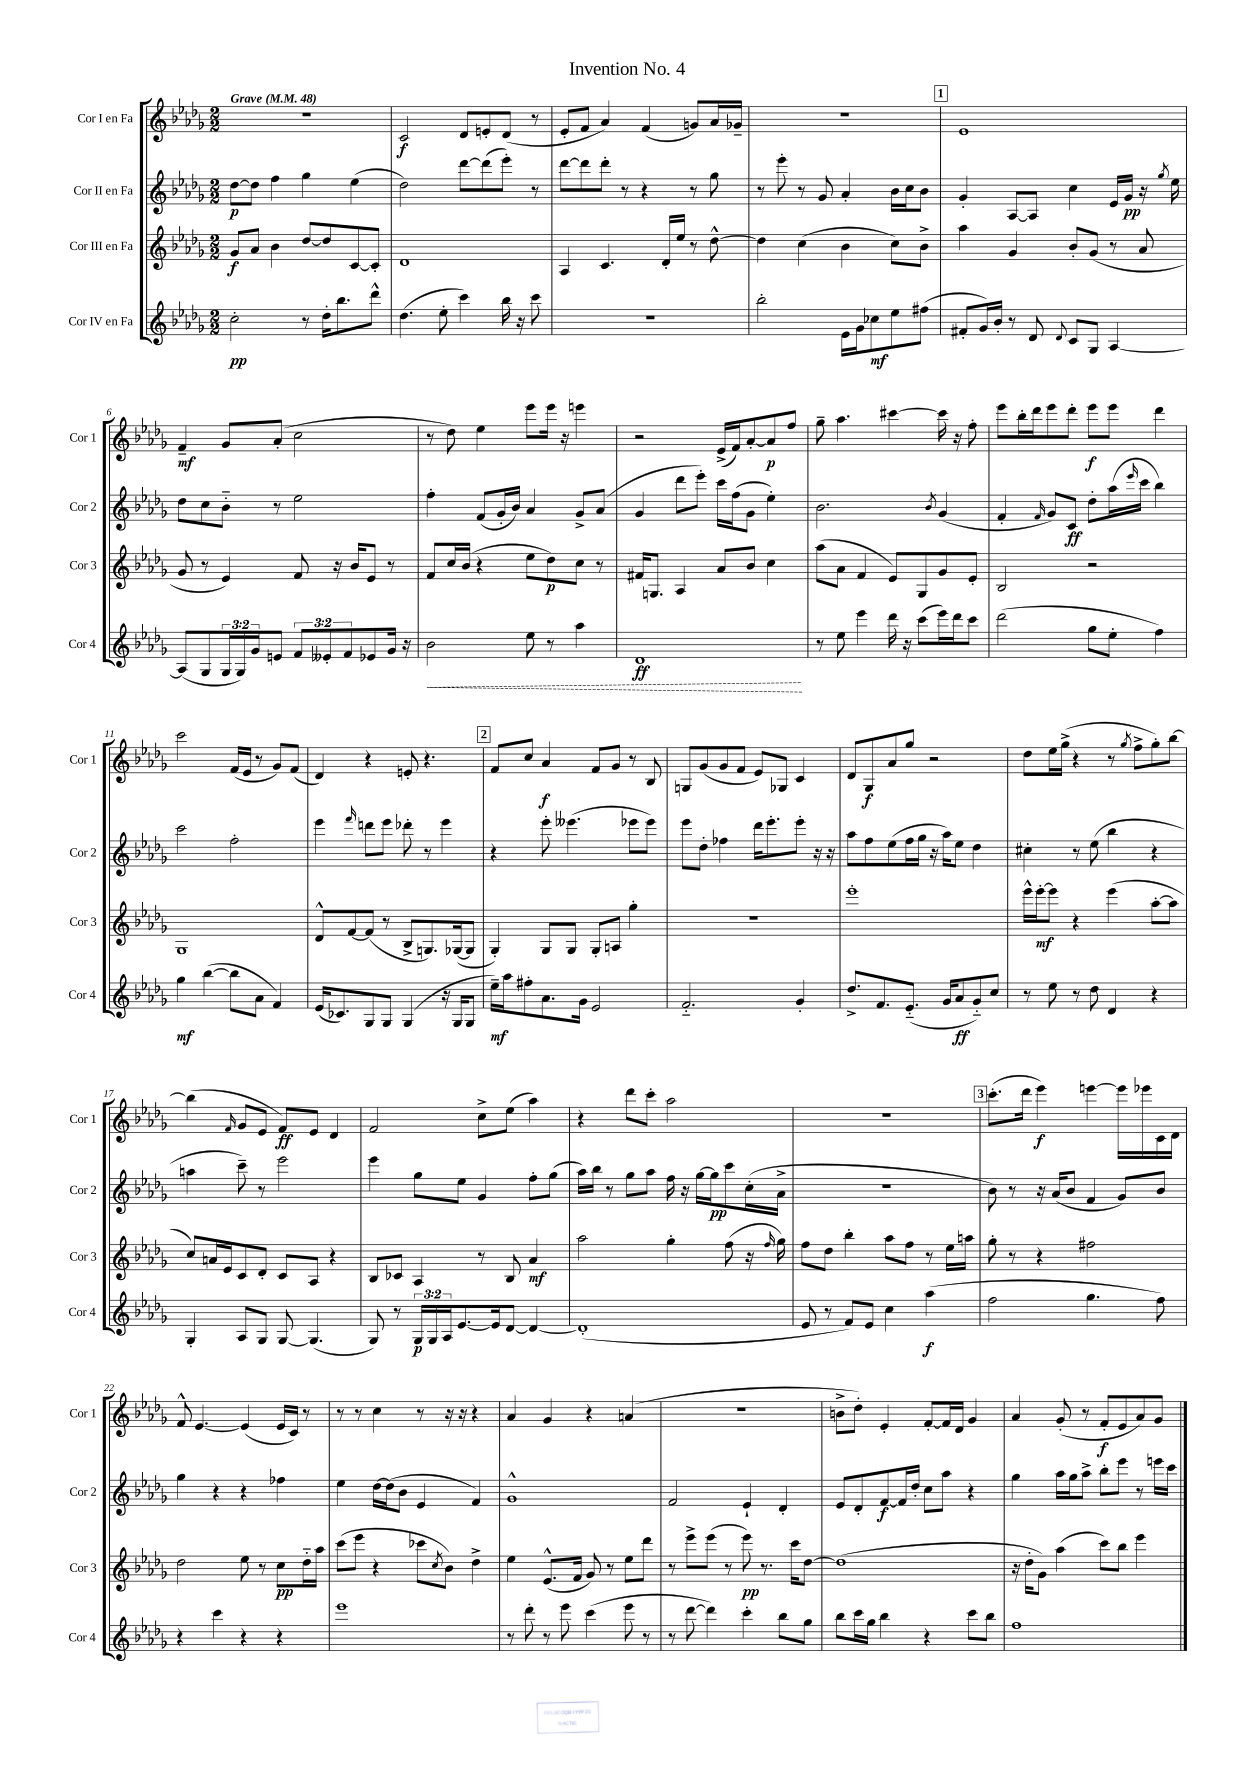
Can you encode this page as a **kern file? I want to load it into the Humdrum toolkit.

**kern	**dynam	**kern	**dynam	**kern	**dynam	**kern	**dynam
*part4	*part4	*part3	*part3	*part2	*part2	*part1	*part1
*staff4	*staff4	*staff3	*staff3	*staff2	*staff2	*staff1	*staff1
*I"Cor IV en Fa	*	*I"Cor III en Fa	*	*I"Cor II en Fa	*	*I"Cor I en Fa	*
*I'Cor 4	*	*I'Cor 3	*	*I'Cor 2	*	*I'Cor 1	*
*clefG2	*	*clefG2	*	*clefG2	*	*clefG2	*
*k[b-e-a-d-g-]	*	*k[b-e-a-d-g-]	*	*k[b-e-a-d-g-]	*	*k[b-e-a-d-g-]	*
*M2/2	*	*M2/2	*	*M2/2	*	*M2/2	*
*MM48	*	*MM48	*	*MM48	*	*MM48	*
=1	=1	=1	=1	=1	=1	=1	=1
!	!	!	!	!	!	!LO:TX:a:B:t=Grave	!
2cc'\	pp	8g-/L	f	[8dd-\L	p	1r	.
.	.	8a-/J	.	8dd-\J]	.	.	.
.	.	4b-\	.	4ff\	.	.	.
8r	.	[8dd-/L	.	4gg-\	.	.	.
16dd-'\KL	.	8dd-/]	.	.	.	.	.
8.bb-\	.	.	.	.	.	.	.
.	.	[8c/	.	(4ee-\	.	.	.
8ddd-^^\J	.	8c'/J]	.	.	.	.	.
=2	=2	=2	=2	=2	=2	=2	=2
(4.dd-\	.	1d-	.	2dd-\)	.	2c/	f
8ee-'\	.	.	.	.	.	.	.
4ccc\)	.	.	.	[8ddd-\L	.	8d-/L	.
.	.	.	.	(8ddd-\]	.	8en'/	.
16bb-\	.	.	.	8eee-'\J)	.	(8d-/J	.
16r	.	.	.	.	.	.	.
8ccc\	.	.	.	8r	.	8r	.
=3	=3	=3	=3	=3	=3	=3	=3
1r	.	4A-/	.	[8ddd-\L	.	8e-'/L	.
.	.	.	.	8ddd-\]	.	8f/J	.
.	.	4.c/	.	8ddd-'\J	.	4a-/)	.
.	.	.	.	8r	.	.	.
.	.	.	.	4r	.	(4f/	.
.	.	16d-'/LL	.	.	.	.	.
.	.	16ee-/JJ	.	.	.	.	.
.	.	8r	.	8r	.	8gn/L)	.
.	.	[8dd-^^\	.	8gg-\	.	16a-/L	.
.	.	.	.	.	.	16g-X~/JJ	.
=4	=4	=4	=4	=4	=4	=4	=4
2bb-'\	.	4dd-\]	.	8r	.	1r	.
.	.	.	.	8eee-'\	.	.	.
.	.	(4cc\	.	8r	.	.	.
.	.	.	.	8g-/	.	.	.
16e-\LL	.	4b-\	.	4a-'/	.	.	.
16g-\J	.	.	.	.	.	.	.
8cc-X\	mf	.	.	.	.	.	.
8ee-\	.	8cc\L)	.	16b-\LL	.	.	.
.	.	.	.	16cc\J	.	.	.
(8ff#X\J	.	8b-^\J	.	8b-\J	.	.	.
!!LO:REH:place=s1:t=1
=5	=5	=5	=5	=5	=5	=5	=5
8f#X'/L	.	4aa-\	.	4g-'/	.	1e-	.
16g-/L)	.	.	.	.	.	.	.
16b-'/JJ	.	.	.	.	.	.	.
8r	.	4g-/	.	[8A-/L	.	.	.
8d-/	.	.	.	8A-/J]	.	.	.
8qqd-/	.	.	.	.	.	.	.
8c/L	.	8b-'/L	.	4cc\	.	.	.
8G-/J	.	(8g-/J	.	.	.	.	.
[4A-/	.	8r	.	16e-/LL	.	.	.
.	.	.	.	16g-/JJ	pp	.	.
.	.	8a-/	.	16r	.	.	.
.	.	.	.	8qgg-/	.	.	.
.	.	.	.	16ee-\	.	.	.
!!LO:LB:g=z
=6	=6	=6	=6	=6	=6	=6	=6
(8A-/L]	.	8g-/	.	8dd-\L	.	4f~/	mf
8G-/	.	8r	.	8cc\	.	.	.
24G-/L	.	4e-/)	.	8b-\J	.	8g-/L	.
24G-/)	.	.	.	.	.	.	.
24g-/J	.	.	.	.	.	.	.
8en/J	.	.	.	8r	.	(8a-'/J	.
12f/L	.	8f/	.	2ee-\	.	2cc\	.
12e--X'/	.	.	.	.	.	.	.
.	.	16r	.	.	.	.	.
12f/	.	.	.	.	.	.	.
.	.	16b-/KL	.	.	.	.	.
8e-X/	.	8e-/J	.	.	.	.	.
16g-/Jk	.	8r	.	.	.	.	.
16r	.	.	.	.	.	.	.
=7	=7	=7	=7	=7	=7	=7	=7
!	!LO:HP:b	!	!	!	!	!	!
2b-\	<	8f/L	.	4ff'\	.	8r	.
.	.	16cc/L	.	.	.	8dd-\)	.
.	.	(16b-/JJ	.	.	.	.	.
.	.	4r	.	(8f/L	.	4ee-\	.
.	.	.	.	16g-'/L	.	.	.
.	.	.	.	16b-/JJ)	.	.	.
8ee-\	.	8ee-\L	.	4a-/	.	8eee-\L	.
8r	.	8dd-\)	p	.	.	16eee-\Jk	.
.	.	.	.	.	.	16r	.
4aa-\	.	8cc\J	.	8g-^/L	.	4eeen\	.
.	.	8r	.	(8a-/J	.	.	.
=8	=8	=8	=8	=8	=8	=8	=8
1d-	ff	16f#X/KL	.	4g-/	.	2r	.
.	.	8.Gn/J	.	.	.	.	.
.	.	4A-/	.	8ddd-\L	.	.	.
.	.	.	.	8eee-'\J)	.	.	.
.	.	8a-/L	.	16ccc\LL	.	(16e-^/LL	.
.	.	.	.	(16ff\J	.	16f/J)	.
.	.	8b-/J	.	8g-\J	.	[8a-'/	.
.	.	4cc\	.	4ee-'\)	.	8a-/]	p
.	.	.	.	.	.	8ff/J	.
.	[	.	.	.	.	.	.
=9	=9	=9	=9	=9	=9	=9	=9
8r	.	(8aa-\L	.	2.b-\	.	8gg-~\	.
8ee-\	.	8a-\J	.	.	.	4.aa-\	.
4eee-\	.	4f/	.	.	.	.	.
16ddd-\	.	8e-/L)	.	.	.	[4ccc#X\	.
16r	.	.	.	.	.	.	.
(8ccc\L	.	8G-/	.	.	.	.	.
.	.	.	.	8qb-/	.	.	.
16eee-\L)	.	8g-/	.	(4g-/	.	16ccc#\]	.
16ddd-\J	.	.	.	.	.	16r	.
8ccc\J	.	8e-'/J	.	.	.	8ff'\	.
=10	=10	=10	=10	=10	=10	=10	=10
(2ddd-\	.	2B-/	.	4f'/	.	8eee-\L	.
.	.	.	.	.	.	16bb-'\L	.
.	.	.	.	.	.	16ddd-\J	.
.	.	.	.	16qqf/	.	.	.
.	.	.	.	8g-/L)	.	8eee-\	.
.	.	.	.	8c/J	ff	8ddd-'\J	.
8gg-\L	.	2r	.	8dd-'\L	.	8eee-\L	f
8ee-'\J	.	.	.	(16aa-\L	.	8eee-\J	.
.	.	.	.	16qqeee-/	.	.	.
.	.	.	.	16ccc\JJ	.	.	.
4ff\)	.	.	.	4bb-\)	.	4ddd-\	.
!!LO:LB:g=z
=11	=11	=11	=11	=11	=11	=11	=11
4gg-\	mf	1G-	.	2ccc\	.	2ccc\	.
([4bb-\	.	.	.	.	.	.	.
8bb-\L]	.	.	.	2ff'\	.	(16f/LL	.
.	.	.	.	.	.	16e-/JJ	.
8a-\J	.	.	.	.	.	8r	.
4f/)	.	.	.	.	.	8g-/L)	.
.	.	.	.	.	.	(8f/J	.
=12	=12	=12	=12	=12	=12	=12	=12
(16e-/KL	.	8d-^^/L	.	4eee-\	.	4d-/)	.
8.c-X/)	.	.	.	.	.	.	.
.	.	[8f/	.	.	.	.	.
.	.	.	.	16qqfff/	.	.	.
8G-/	.	(8f/J]	.	8dddn\L	.	4r	.
8G-/J	.	8r	.	8eee-\J	.	.	.
(4G-/	.	8B-^/L	.	8ddd-X'\	.	8en'/	.
.	.	8.Gn/)	.	8r	.	4.r	.
16r	.	.	.	4eee-\	.	.	.
16G-/KL	.	([16G-X/k	.	.	.	.	.
8G-/J	.	8G-/J]	.	.	.	.	.
!!LO:REH:place=s1:t=2
=13	=13	=13	=13	=13	=13	=13	=13
16ee-~\LL)	mf	4G-'/)	.	4r	.	8f/L	.
16aa-\J	.	.	.	.	.	.	.
8ff#X'\	.	.	.	.	.	8cc/J	.
8.a-\	.	8G-/L	.	8eee-'\	.	4a-/	f
.	.	8G-/J	.	(4.eee--X\	.	.	.
16g-\Jk	.	.	.	.	.	.	.
2e-/	.	8G-'/L	.	.	.	8f/L	.
.	.	8An/J	.	.	.	8g-/J	.
.	.	4gg-'\	.	8eee-X\L	.	8r	.
.	.	.	.	8eee-\J)	.	8B-/	.
=14	=14	=14	=14	=14	=14	=14	=14
2.f/	.	1r	.	8eee-\L	.	8Gn/L	.
.	.	.	.	8dd-'\J	.	(8g-/	.
.	.	.	.	4ff-X\	.	8g-/	.
.	.	.	.	.	.	8f/J	.
.	.	.	.	16ddd-\KL	.	8e-/L)	.
.	.	.	.	8.eee-'\	.	.	.
.	.	.	.	.	.	8G-X/J	.
4g-'/	.	.	.	8eee-'\J	.	4c/	.
.	.	.	.	16r	.	.	.
.	.	.	.	16r	.	.	.
=15	=15	=15	=15	=15	=15	=15	=15
8.dd-^/L	.	1eee-'	.	8aa-\L	.	8d-/L	.
.	.	.	.	8ff\	.	8G-/	f
8.f/	.	.	.	.	.	.	.
.	.	.	.	(8ee-\	.	8a-/	.
(8.e-/J	.	.	.	16ff\L	.	8gg-/J	.
.	.	.	.	16gg-\JJ	.	.	.
.	.	.	.	16r	.	2r	.
16g-/KL	.	.	.	16aa-\KL)	.	.	.
8a-/	ff	.	.	8ee-\J	.	.	.
8g-/)	.	.	.	4dd-\	.	.	.
8cc/J	.	.	.	.	.	.	.
=16	=16	=16	=16	=16	=16	=16	=16
8r	.	16eee-^^\LL	.	4cc#X'\	.	8dd-\L	.
.	.	[16eee-'\J	mf	.	.	.	.
8ee-\	.	8eee-\J]	.	.	.	16ee-\L	.
.	.	.	.	.	.	(16gg-^\JJ	.
8r	.	4r	.	8r	.	4r	.
8dd-\	.	.	.	(8ee-\	.	.	.
4d-/	.	(4eee-\	.	4bb-\	.	8r	.
.	.	.	.	.	.	8qgg-/	.
.	.	.	.	.	.	8ff^\L	.
4r	.	[8aa-'\L	.	4r	.	8gg-'\)	.
.	.	8aa-\J]	.	.	.	[8bb-\J	.
!!LO:LB:g=z
=17	=17	=17	=17	=17	=17	=17	=17
4G-'/	.	8cc/L)	.	4aan\	.	(4bb-\]	.
.	.	16an/L	.	.	.	.	.
.	.	16e-/J	.	.	.	.	.
.	.	.	.	.	.	16qqf/	.
8A-/L	.	8c/	.	8ccc~\)	.	8g-/L	.
8G-/J	.	8d-'/J	.	8r	.	8e-/J	.
[8G-/	.	8c/L	.	2eee-\	.	8f/L)	ff
(4.G-/]	.	8A-/J	.	.	.	8e-/J	.
.	.	4r	.	.	.	4d-/	.
=18	=18	=18	=18	=18	=18	=18	=18
8G-/)	.	8B-/L	.	4eee-\	.	2f/	.
8r	.	8c-X/J	.	.	.	.	.
24G-/LL	p	4A-/	.	8gg-\L	.	.	.
24G-/	.	.	.	.	.	.	.
24A-/J	.	.	.	.	.	.	.
[8.e-/	.	.	.	8ee-\J	.	.	.
.	.	8r	.	4g-/	.	8cc^\L	.
16e-/k]	.	.	.	.	.	.	.
[8d-/J	.	8B-/	.	.	.	(8ee-\J	.
4d-/_	.	4a-/	mf	8ff'\L	.	4aa-\)	.
.	.	.	.	(8gg-\J	.	.	.
=19	=19	=19	=19	=19	=19	=19	=19
(1d-']	.	2aa-\	.	16aa-\LL)	.	4r	.
.	.	.	.	16bb-\JJ	.	.	.
.	.	.	.	8r	.	.	.
.	.	.	.	8gg-\L	.	8ddd-\L	.
.	.	.	.	8aa-\J	.	8ccc'\J	.
.	.	4gg-'\	.	16ff\	.	2aa-\	.
.	.	.	.	16r	.	.	.
.	.	.	.	[16gg-\LL	.	.	.
.	.	.	.	16gg-\J]	pp	.	.
.	.	(8ff\	.	8ccc\	.	.	.
.	.	16r	.	(16cc'\L	.	.	.
.	.	16qqff/	.	.	.	.	.
.	.	16gg-\)	.	16a-^\JJ	.	.	.
=20	=20	=20	=20	=20	=20	=20	=20
8e-/	.	8ff\L	.	1r	.	1r	.
8r	.	8dd-\J	.	.	.	.	.
8f/L)	.	4bb-'\	.	.	.	.	.
8e-/J	.	.	.	.	.	.	.
4cc\	.	8aa-\L	.	.	.	.	.
.	.	8ff\J	.	.	.	.	.
(4aa-\	f	8r	.	.	.	.	.
.	.	16ee-\LL	.	.	.	.	.
.	.	16aan\JJ	.	.	.	.	.
!!LO:REH:place=s1:t=3
=21	=21	=21	=21	=21	=21	=21	=21
2ff\	.	8gg-'\	.	8b-\)	.	(8.ccc'\L	.
.	.	8r	.	8r	.	.	.
.	.	.	.	.	.	16ddd-\Jk	.
.	.	4r	.	16r	.	4eee-\)	f
.	.	.	.	(16a-/KL	.	.	.
.	.	.	.	8b-/J	.	.	.
4.gg-\	.	2ff#X\	.	4f/	.	[4eeen\	.
.	.	.	.	8g-/L)	.	16eee\LL]	.
.	.	.	.	.	.	16eee-X\	.
8ff\)	.	.	.	8b-/J	.	16c\	.
.	.	.	.	.	.	16d-\JJ	.
!!LO:LB:g=z
=22	=22	=22	=22	=22	=22	=22	=22
4r	.	2dd-\	.	4gg-\	.	8f^^/	.
.	.	.	.	.	.	[4.e-/	.
4ccc\	.	.	.	4r	.	.	.
4r	.	8ee-\	.	4r	.	(4e-/]	.
.	.	8r	.	.	.	.	.
4r	.	8cc\L	pp	4ff-X\	.	16e-/LL	.
.	.	.	.	.	.	16c/JJ)	.
.	.	16dd-\L	.	.	.	8r	.
.	.	16aa-\JJ	.	.	.	.	.
=23	=23	=23	=23	=23	=23	=23	=23
1eee-	.	(8ccc\L	.	4ee-\	.	8r	.
.	.	8eee-\J	.	.	.	8r	.
.	.	4r	.	[16dd-\LL	.	4cc\	.
.	.	.	.	(16dd-\J]	.	.	.
.	.	.	.	8b-\J	.	.	.
.	.	8ccc-X\L	.	4e-/	.	8r	.
.	.	8qcc/	.	.	.	.	.
.	.	8b-\J)	.	.	.	16r	.
.	.	.	.	.	.	16r	.
.	.	4dd-^\	.	4f/)	.	4r	.
=24	=24	=24	=24	=24	=24	=24	=24
8r	.	4ee-\	.	1g-^^	.	4a-/	.
8ddd-'\	.	.	.	.	.	.	.
8r	.	(8.e-^^/L	.	.	.	4g-/	.
8eee-\	.	.	.	.	.	.	.
.	.	16f/Jk	.	.	.	.	.
(4ccc\	.	8g-/)	.	.	.	4r	.
.	.	8r	.	.	.	.	.
8eee-\	.	8ee-\L	.	.	.	(4an/	.
8r	.	8ddd-\J	.	.	.	.	.
=25	=25	=25	=25	=25	=25	=25	=25
8r	.	8r	.	2f/	.	1r	.
[8ddd-\	.	8eee-^\L	.	.	.	.	.
4ddd-\])	.	(8eee-\J	.	.	.	.	.
.	.	8r	.	.	.	.	.
4ccc'\	.	8eee-\)	pp	4e-`/	.	.	.
.	.	8.r	.	.	.	.	.
8bb-\L	.	.	.	4d-'/	.	.	.
.	.	16ccc\KL	.	.	.	.	.
8gg-\J	.	[8dd-\J	.	.	.	.	.
=26	=26	=26	=26	=26	=26	=26	=26
8bb-\L	.	(1dd-]	.	8e-/L	.	8bn^\L	.
16ccc\L	.	.	.	8d-'/	.	8dd-'\J)	.
16gg-\JJ	.	.	.	.	.	.	.
4bb-\	.	.	.	[8f/	f	4e-'/	.
.	.	.	.	16f/L]	.	.	.
.	.	.	.	16dd-'/JJ	.	.	.
4r	.	.	.	8cc\L	.	[8f'/L	.
.	.	.	.	8aa-\J	.	16f/L]	.
.	.	.	.	.	.	16d-/JJ	.
8ccc\L	.	.	.	4r	.	4g-/	.
8bb-\J	.	.	.	.	.	.	.
=27	=27	=27	=27	=27	=27	=27	=27
1ff	.	16r	.	4gg-\	.	4a-/	.
.	.	16dd-'\KL	.	.	.	.	.
.	.	8g-\J)	.	.	.	.	.
.	.	(4aa-\	.	16aa-\LL	.	(8g-'/	.
.	.	.	.	16gg-\J	.	.	.
.	.	.	.	8aa-^\J	.	8r	.
.	.	8ccc\L)	.	8bb-'\L	.	8f'/L	f
.	.	8bb-\J	.	8eee-\J	.	8e-/	.
.	.	4eee-\	.	8r	.	8a-/)	.
.	.	.	.	16eeen\LL	.	8g-/J	.
.	.	.	.	16ccc\JJ	.	.	.
==	==	==	==	==	==	==	==
*-	*-	*-	*-	*-	*-	*-	*-
